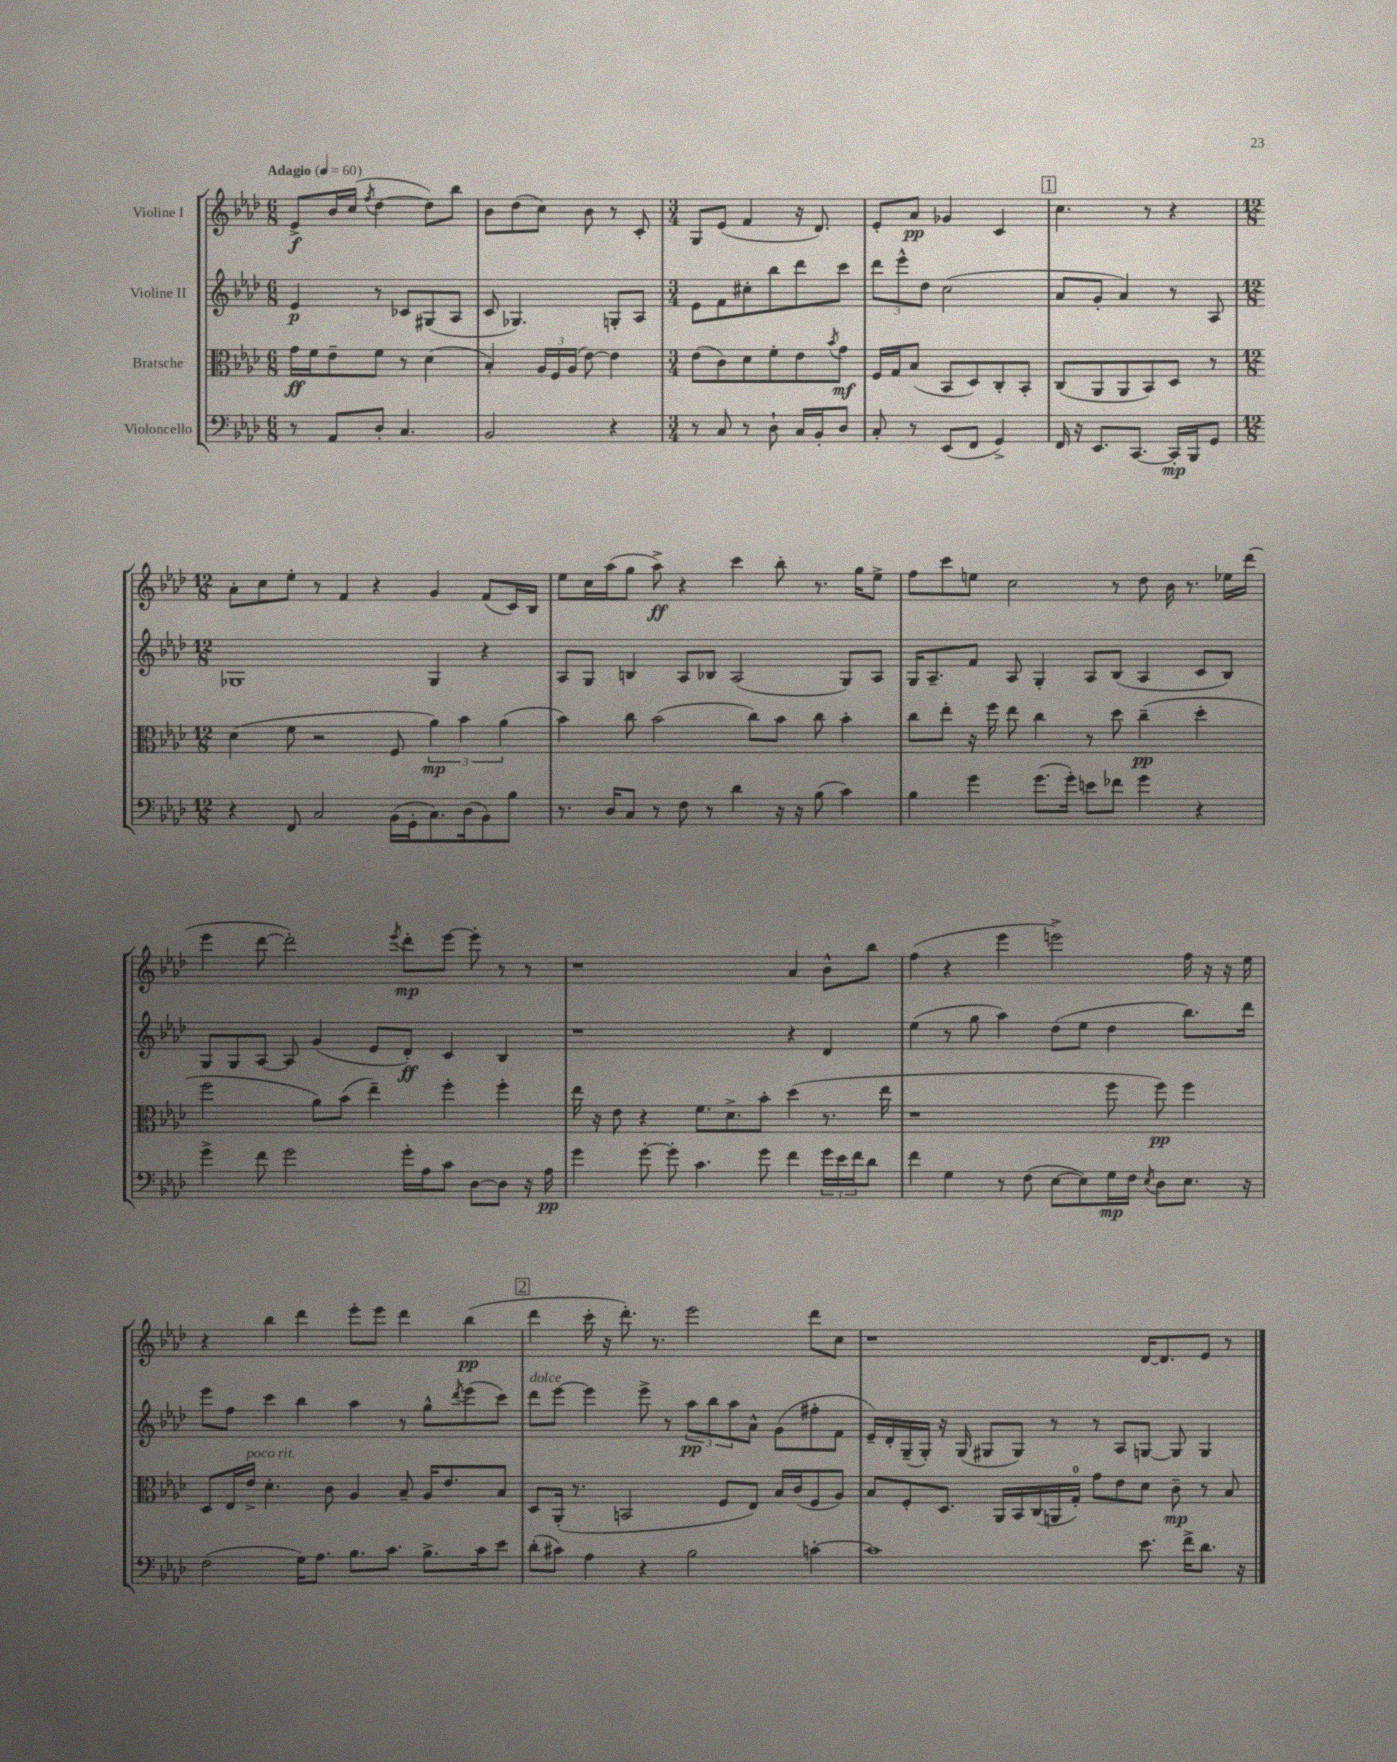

**kern	**kern	**kern	**kern
*staff4	*staff3	*staff2	*staff1
*clefF4	*clefC3	*clefG2	*clefG2
*k[b-e-a-d-]	*k[b-e-a-d-]	*k[b-e-a-d-]	*k[b-e-a-d-]
*M6/8	*M6/8	*M6/8	*M6/8
*MM60	*MM60	*MM60	*MM60
8r	16g	4e-	8e-^
.	16f	.	.
8AA-	8e-~	.	16b-
.	.	.	(16cc
.	.	.	8qff
8D-'	8f	8r	[4dd-
4.C	8r	8c-	.
.	(4d-	(8G#	8dd-])
.	.	8A-	8bb-
=	=	=	=
2BB-	4B-')	8c	8b-
.	.	4.G-)	(8dd-
.	24A-	.	8cc)
.	24F	.	.
.	(24A-	.	.
.	[8e-)	.	8b-
4r	4e-]	8G'	8r
.	.	8A-	8c'
=	=	=	=
*M3/4	*M3/4	*M3/4	*M3/4
8r	(8e-	8e-	8G
8C	8c)	8f	(8e-
8r	8d-	8cc#'	4f
8D-`	8f'	8bb-	.
16C	8e-	8ddd-	16r
16BB-'	.	.	8.d-)
.	8qb-	.	.
8D-	8g	8ccc	.
=	=	=	=
8C'	16F	12ddd-	8e-'
.	16G	.	.
.	.	12eee-^^	.
8r	(8B-	.	8a-
.	.	12dd-	.
(8EE-	8BB-	(2cc	4g-
8FF	8D-)	.	.
4GG^)	8C'	.	4c
.	8BB-'	.	.
=	=	=	=
16FF	(8C	8a-	4.cc
16r	.	.	.
8.EE-	8AA-	8g'	.
.	8AA-	4a-)	.
[8.CC	.	.	.
.	8BB-)	.	8r
16CC']	8D-	8r	4r
16BBB-	.	.	.
8GG	8r	8A-	.
=	=	=	=
*M12/8	*M12/8	*M12/8	*M12/8
4r	(4d-	1G-	8a-'
.	.	.	8cc
8FF	8f	.	8ee-'
2C	2r	.	8r
.	.	.	4f
.	.	.	4r
(16BB-	8F	.	.
16GG'	.	.	.
8.C)	6a-)	4G-	4g
.	6b-	.	.
(16D-	.	.	.
8BB-)	.	4r	(8f
.	(6a-	.	.
8B-	.	.	16c)
.	.	.	16B-
=	=	=	=
8.r	4b-)	8A-	8ee-
.	.	8G	16cc
16D-	.	.	(16aa-
8C	8cc	4B	8gg
8r	(2b-	.	8aa-^)
8F	.	8A-	4r
8r	.	8B-	.
4d-	.	(2A-	4ccc
.	8cc)	.	.
16r	8b-	.	8bb-'
16r	.	.	.
(8B-	8cc	.	8.r
4c)	4b-'	8G)	.
.	.	.	16gg
.	.	8A-	8ee-^
=	=	=	=
4B-	8cc	16G	8ff
.	.	8.A-~	.
.	8ee-'	.	8ccc
4g	16r	8f	8ee
.	16ff	.	.
.	8ee-	8A-	2cc
(8.g	4cc	4G'	.
16g')	.	.	.
8e	8r	8A-	.
8f-	8dd-	(8B-	8r
4g	(4cc~	4A-	8dd-
.	.	.	16b-
.	.	.	8.r
4r	4dd-'	8c	.
.	.	8B-)	16ee-
.	.	.	(16ddd-
=	=	=	=
4g^	2ff	8G	4eee-
.	.	8G	.
8f	.	[8A-	[8ddd-
2g	.	8A-]	2ddd-'])
.	8a-)	(4g	.
.	(8b-	.	.
.	4ee-~)	8e-	.
.	.	.	8qeee-
16g'	.	8d-')	8ddd-'
16A-	.	.	.
8c	4ff'	4c	[8eee-
[8D-	.	.	8eee-']
8D-]	4ff'	4B-	8r
16r	.	.	8r
16A-	.	.	.
=	=	=	=
4g	16ee-	1r	1r
.	16r	.	.
.	8e-	.	.
[8g'	4r	.	.
8g']	.	.	.
4.c	8.f	.	.
.	8.d-^	.	.
8g	8b-'	.	.
4f	(4dd-	4r	4a-
24g	8.r	4d-	8b-^^
24e-	.	.	.
24f	.	.	.
8d-	.	.	8bb-
.	16ee-	.	.
=	=	=	=
4f	1r	(4ee-	(4ff
4G	.	8r	4r
.	.	8gg	.
8r	.	4aa-)	4eee-
(8F	.	.	.
[8E-	.	(8dd-	2eee^)
8E-])	.	8ee-	.
16G	8ff	4dd-	.
16F	.	.	.
8qE-	.	.	.
8D-	8ff)	.	.
8.E-	4ff	8.bb-)	16ff
.	.	.	16r
.	.	.	16r
16r	.	16ddd-	16ee-
=	=	=	=
(2F	8D-	8eee-	4r
.	16E-	8ff	.
.	16e-^	.	.
.	4.d-'	4ccc	4bb-
16G)	.	4bb-	4ddd-
8.A-	.	.	.
.	8c	.	.
8.B-	4A-	4aa-	8eee-'
.	.	.	8eee-
8.c	.	.	.
.	8B-~	8r	4ddd-
8.B-^	16A-	8gg^^	.
.	8.e-	.	.
.	.	8qddd-	.
.	.	(8eee-	(4bb-
16c	.	.	.
8e-	8B-	8ccc)	.
=	=	=	=
(8d-'	8D-	8ddd-	4ddd-
8c#)	(16AA-'	[8eee-	.
.	8.r	.	.
4A-	.	4eee-]	16ccc'
.	.	.	16r
.	2BB	.	8.ddd-')
4r	.	8eee-^	.
.	.	.	8.r
.	.	8r	.
2B-	.	12aa-	2eee-
.	.	12bb-	.
.	8F	.	.
.	.	12aa-	.
.	8E-)	8a-^^	.
.	16B-	(8g	.
.	(16c	.	.
[4c'	8F	8ff#'	8ddd-
.	8A-)	8f	8cc
=	=	=	=
1c]	8B-	16e-~)	1r
.	.	16d-'	.
.	8F'	(16G~	.
.	.	16G')	.
.	8.D-	16r	.
.	.	(16G	.
.	.	8G#	.
.	16AA-	.	.
.	16BB-	8G#)	.
.	(16C	.	.
.	16AA	8r	.
.	16G')	.	.
.	8g	8r	.
.	8e-	8A-	.
8.e-	8d-	[8G	[16d-
.	.	.	8.d-]
.	8c~	8G]	.
16f^	.	.	.
8.d-	8r	4G	8e-
.	8B-	.	8r
16r	.	.	.
==	==	==	==
*-	*-	*-	*-
